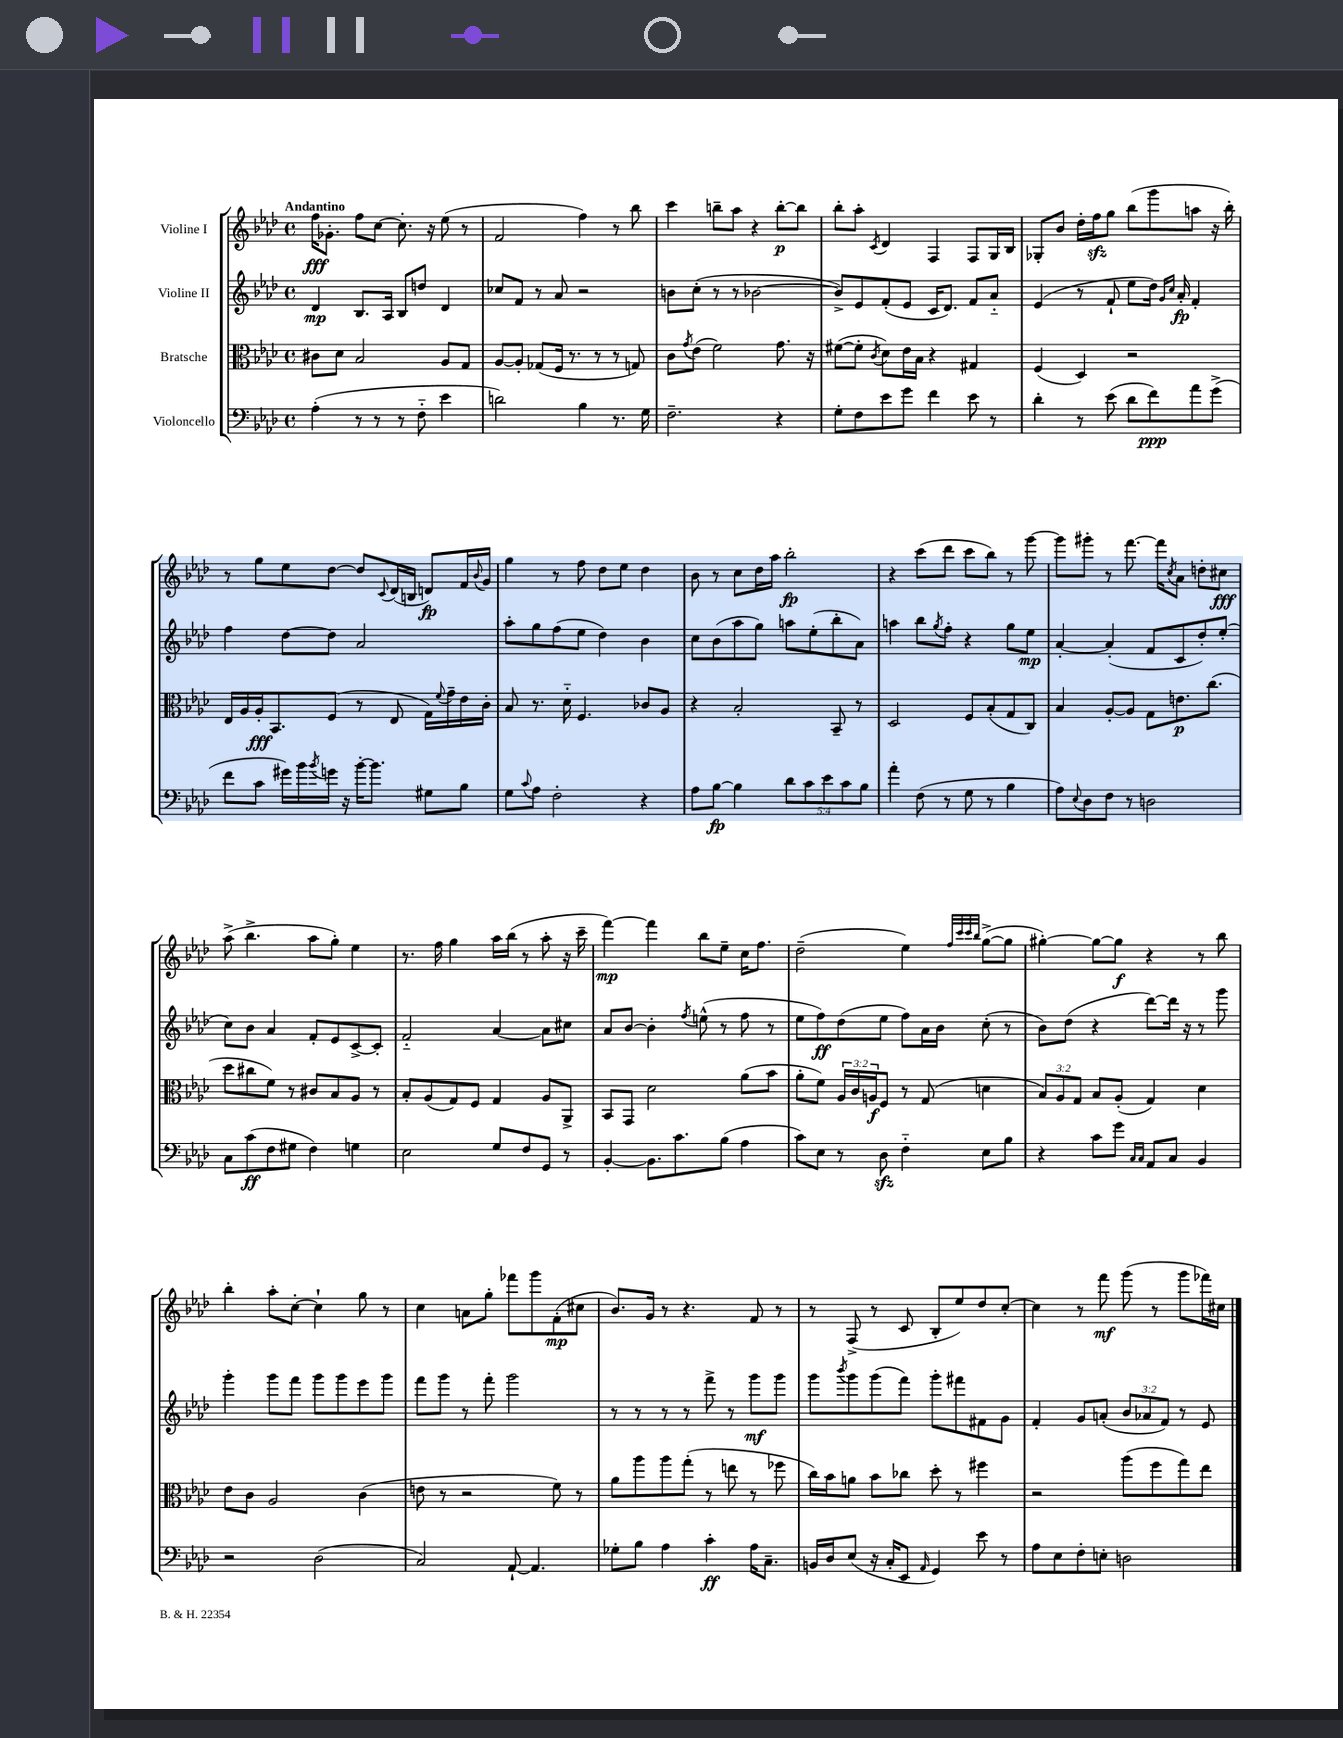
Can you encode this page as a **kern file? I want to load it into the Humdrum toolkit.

**kern	**dynam	**kern	**dynam	**kern	**dynam	**kern	**dynam
*part4	*part4	*part3	*part3	*part2	*part2	*part1	*part1
*staff4	*staff4	*staff3	*staff3	*staff2	*staff2	*staff1	*staff1
*I"Violoncello	*	*I"Bratsche	*	*I"Violine II	*	*I"Violine I	*
*clefF4	*	*clefC3	*	*clefG2	*	*clefG2	*
*k[b-e-a-d-]	*	*k[b-e-a-d-]	*	*k[b-e-a-d-]	*	*k[b-e-a-d-]	*
*M4/4	*	*M4/4	*	*M4/4	*	*M4/4	*
*met(c)	*	*met(c)	*	*met(c)	*	*met(c)	*
=1	=1	=1	=1	=1	=1	=1	=1
!	!	!	!	!	!	!LO:TX:a:B:t=Andantino	!
(4A-'\	.	8c#X\L	.	4d-/	mp	16ff\KL	fff
.	.	.	.	.	.	8.g-X'\J	.
.	.	8d-\J	.	.	.	.	.
8r	.	2B-/	.	8.B-/L	.	8ff\L	.
8r	.	.	.	.	.	[8cc\J	.
.	.	.	.	16A-/Jk	.	.	.
8r	.	.	.	8B-/L	.	8.cc'\]	.
8F\	.	.	.	8ddn/J	.	.	.
.	.	.	.	.	.	16r	.
4e-\	.	8A-/L	.	4d-/	.	(8ee-\	.
.	.	8G/J	.	.	.	8r	.
=2	=2	=2	=2	=2	=2	=2	=2
2dn\)	.	[8A-/L	.	8cc-X/L	.	2f/	.
.	.	8A-'/J]	.	8f/J	.	.	.
.	.	(8G-X/L	.	8r	.	.	.
.	.	16F/Jk	.	8a-/	.	.	.
.	.	8.r	.	.	.	.	.
4B-\	.	.	.	2r	.	4ff\)	.
.	.	8r	.	.	.	.	.
8.r	.	8r	.	.	.	8r	.
.	.	8Gn/)	.	.	.	8bb-\	.
16G\	.	.	.	.	.	.	.
=3	=3	=3	=3	=3	=3	=3	=3
2.F~\	.	8c\L	.	8bn\L	.	4ccc\	.
.	.	8qg/	.	.	.	.	.
.	.	(8e-\J	.	(8cc'\J	.	.	.
.	.	2f\)	.	8r	.	8bbn~\L	.
.	.	.	.	8r	.	8aa-\J	.
.	.	.	.	[2b-X\	.	4r	.
4r	.	8.g\	.	.	.	[8bb'\L	p
.	.	.	.	.	.	8bb\J]	.
.	.	16r	.	.	.	.	.
=4	=4	=4	=4	=4	=4	=4	=4
8G'\L	.	([8f#X\L	.	8b-^/L])	.	8bb-'\L	.
8F\	.	8f#'\J]	.	8e-/	.	8aa-'\J	.
.	.	8qc/	.	.	.	8qc/	.
8e-\	.	8d-\L)	.	(8f'/	.	4d-/	.
8g\J	.	16e-\L	.	8e-/J	.	.	.
.	.	16B-\JJ	.	.	.	.	.
4f\	.	4r	.	16c/KL	.	4F/	.
.	.	.	.	8.d-/J)	.	.	.
8e-\	.	4G#X/	.	8f/L	.	8F/L	.
8r	.	.	.	8a-/J	.	16G/L	.
.	.	.	.	.	.	16B-/JJ	.
=5	=5	=5	=5	=5	=5	=5	=5
4d-'\	.	(4F/	.	(4e-/	.	8G-X'/L	.
.	.	.	.	.	.	8b-/J	.
8r	.	4D-/)	.	8r	.	16dd-'\LL	.
.	.	.	.	.	.	16ffzz\J	.
(8e-\	.	.	.	8f`/	.	8gg\J	.
8d-\L	.	2r	.	8ee-\L	.	(8bb-\L	.
8f\)	ppp	.	.	16dd-\Jk)	.	8ggg\	.
.	.	.	.	16qqg/LL	.	.	.
.	.	.	.	16qqcc/JJ	.	.	.
.	.	.	.	16a-'/	fp	.	.
8a-\	.	.	.	4f'/	.	8aan\J	.
(8g^\J	.	.	.	.	.	16r	.
.	.	.	.	.	.	16bb-'\)	.
!!LO:LB:g=z
=6	=6	=6	=6	=6	=6	=6	=6
8f\L	.	16E-/LL	.	4ff\	.	8r	.
.	.	16A-/	.	.	.	.	.
8c\J	.	16A-'/J	fff	.	.	8gg\L	.
.	.	8.BB-/	.	.	.	.	.
16g#X\LL)	.	.	.	[8dd-\L	.	8ee-\	.
16b-\	.	.	.	.	.	.	.
8qb-/	.	.	.	.	.	.	.
16gn\JJ	.	(8F/J	.	8dd-\J]	.	[8dd-\J	.
16r	.	.	.	.	.	.	.
[16b-'\KL	.	8r	.	2a-/	.	8dd-/L]	.
8.b-\J]	.	.	.	.	.	.	.
.	.	.	.	.	.	8qqc/	.
.	.	8E-/	.	.	.	(16d-/L	.
.	.	.	.	.	.	16Bn/JJ	.
8G#X\L	.	16G\LL)	.	.	.	8dn/L)	fp
.	.	8qqf/	.	.	.	.	.
.	.	16g~\	.	.	.	.	.
8B-\J	.	16e-\	.	.	.	16f/L	.
.	.	.	.	.	.	8qqb-/	.
.	.	16c'\JJ	.	.	.	16g/JJ	.
=7	=7	=7	=7	=7	=7	=7	=7
8G\L	.	8B-/	.	8aa-'\L	.	4gg\	.
8qqc/	.	.	.	.	.	.	.
8A-\J	.	8.r	.	8gg\	.	.	.
2F'\	.	.	.	(8ff\	.	8r	.
.	.	16d-\	.	.	.	.	.
.	.	4.F/	.	8ee-\J	.	8ff\	.
.	.	.	.	4dd-\)	.	8dd-\L	.
.	.	.	.	.	.	8ee-\J	.
4r	.	8c-X/L	.	4b-\	.	4dd-\	.
.	.	8A-/J	.	.	.	.	.
=8	=8	=8	=8	=8	=8	=8	=8
8A-\L	.	4r	.	8cc\L	.	8b-\	.
[8B-\J	fp	.	.	(8b-\	.	8r	.
4B-\]	.	2B-'/	.	8aa-\	.	8cc\L	.
.	.	.	.	8gg\J)	.	16dd-\L	.
.	.	.	.	.	.	16aa-\JJ	.
10d-\L	.	.	.	8aan\L	.	2bb-'\	fp
10c\	.	.	.	.	.	.	.
.	.	.	.	(8ee-'\	.	.	.
10e-\	.	.	.	.	.	.	.
.	.	8BB-~/	.	8bb-'\	.	.	.
10c\	.	.	.	.	.	.	.
.	.	8r	.	8a-\J)	.	.	.
10B-\J	.	.	.	.	.	.	.
=9	=9	=9	=9	=9	=9	=9	=9
4a-'\	.	2D-/	.	4aan\	.	4r	.
(8F\	.	.	.	8bb-\L	.	(8ccc\L	.
.	.	.	.	8qgg/	.	.	.
8r	.	.	.	8ff'\J	.	8ddd-\J	.
8G\	.	8F/L	.	4r	.	8ccc\L	.
8r	.	(8B-'/	.	.	.	8bb-\J)	.
4B-\	.	8G/	.	8gg\L	.	8r	.
.	.	8C/J)	.	8ee-\J	mp	[8ggg\	.
=10	=10	=10	=10	=10	=10	=10	=10
8A-\L)	.	4B-/	.	[4a-'/	.	8ggg\L]	.
8qqE-/	.	.	.	.	.	.	.
8D-\	.	.	.	.	.	8ggg#X'\J	.
8F\J	.	[8A-'/L	.	(4a-'/]	.	8r	.
8r	.	8A-/J]	.	.	.	[8.fff\	.
2Dn\	.	8G\L	.	8f/L	.	.	.
.	.	.	.	.	.	16fff\KL]	.
.	.	.	.	.	.	8qcc/	.
.	.	8.en\	p	8c/	.	8a-\J	.
.	.	.	.	8dd-'/)	.	8ddn'\L	.
.	.	(8.cc\J	.	.	.	.	.
.	.	.	.	(8ee-'/J	.	8cc#X\J	fff
!!LO:LB:g=z
=11	=11	=11	=11	=11	=11	=11	=11
8C\L	.	8dd-\L	.	8cc\L)	.	(8aa-^\	.
(8c\	ff	8cc#X\	.	8b-\J	.	4.bb-^\	.
8F\	.	8f\J)	.	4a-/	.	.	.
8G#X\J	.	8r	.	.	.	.	.
4F\)	.	8c#X/L	.	8f'/L	.	8aa-\L	.
.	.	8B-/	.	8e-/	.	8gg'\J)	.
4Gn\	.	8A-/J	.	[8c^/	.	4ee-\	.
.	.	8r	.	8c'/J]	.	.	.
=12	=12	=12	=12	=12	=12	=12	=12
2E-\	.	8B-'/L	.	2f/	.	8.r	.
.	.	(8A-/	.	.	.	.	.
.	.	.	.	.	.	16ff\	.
.	.	8G/)	.	.	.	4gg\	.
.	.	8F/J	.	.	.	.	.
8G/L	.	4G/	.	[4a-/	.	16aa-\LL	.
.	.	.	.	.	.	(16bb-\JJ	.
8F/	.	.	.	.	.	8r	.
8GG/J	.	8A-/L	.	8a-\L]	.	8aa-'\	.
8r	.	8AA-^/J	.	8cc#X\J	.	16r	.
.	.	.	.	.	.	16ccc~\	.
=13	=13	=13	=13	=13	=13	=13	=13
[4BB-'/	.	8BB-/L	.	8a-/L	.	[4fff\)	mp
.	.	8GG/J	.	[8b-/J	.	.	.
8.BB-\L]	.	2d-\	.	4b-'\]	.	4fff\]	.
8.c\	.	.	.	.	.	.	.
.	.	.	.	8qff/	.	.	.
.	.	.	.	(8een^^\	.	8bb-\L	.
(8B-\J	.	.	.	8r	.	8ee-~\J	.
4A-\	.	(8a-\L	.	8ff\	.	16cc\KL	.
.	.	.	.	.	.	8.ff\J	.
.	.	8b-\J	.	8r	.	.	.
=14	=14	=14	=14	=14	=14	=14	=14
8c\L)	.	8a-'\L	.	8ee-\L	.	(2dd-~\	.
8E-\J	.	8f\J)	.	8ff\)	ff	.	.
8r	.	24A-/LL	.	(8dd-\	.	.	.
.	.	24c/	.	.	.	.	.
.	.	24An/J	f	.	.	.	.
8D-zz\	.	8F/J	.	8ee-\J	.	.	.
4F\	.	8r	.	8ff\L)	.	4ee-\)	.
.	.	(8G/	.	16a-\L	.	.	.
.	.	.	.	16b-\JJ	.	.	.
.	.	.	.	.	.	32qqff/LLL	.
.	.	.	.	.	.	32qqccc/	.
.	.	.	.	.	.	32qqccc/	.
.	.	.	.	.	.	32qqbb-/JJJ	.
8E-\L	.	4dn\	.	(8cc'\	.	([8gg^\L	.
8B-\J	.	.	.	8r	.	8gg\J]	.
=15	=15	=15	=15	=15	=15	=15	=15
4r	.	12B-/L)	.	8b-\L)	.	[4gg#X'\)	.
.	.	12A-/	.	.	.	.	.
.	.	.	.	(8dd-\J	.	.	.
.	.	12G/J	.	.	.	.	.
8c\L	.	8B-/L	.	4r	.	8gg#\L_	.
8g\J	.	(8A-'/J	.	.	.	8gg#\J]	f
16qqC/LL	.	.	.	.	.	.	.
16qqC/JJ	.	.	.	.	.	.	.
8AA-/L	.	4G/)	.	[8ddd-\L)	.	4r	.
8C/J	.	.	.	16ddd-\Jk]	.	.	.
.	.	.	.	16r	.	.	.
4BB-/	.	4d-\	.	8r	.	8r	.
.	.	.	.	8ggg\	.	8bb-\	.
!!LO:LB:g=z
=16	=16	=16	=16	=16	=16	=16	=16
2r	.	8e-\L	.	4ggg'\	.	4bb-'\	.
.	.	8c\J	.	.	.	.	.
.	.	2A-/	.	8ggg\L	.	8aa-'\L	.
.	.	.	.	8fff\J	.	[8cc'\J	.
(2D-\	.	.	.	8ggg\L	.	4cc`\]	.
.	.	.	.	8ggg\	.	.	.
.	.	(4c\	.	8eee-\	.	8gg\	.
.	.	.	.	8ggg\J	.	8r	.
=17	=17	=17	=17	=17	=17	=17	=17
2C/)	.	8en\	.	8fff\L	.	4cc\	.
.	.	8r	.	8ggg\J	.	.	.
.	.	2r	.	8r	.	8an\L	.
.	.	.	.	8fff'\	.	8gg'\J	.
[8AA-`/	.	.	.	2ggg\	.	8fff-X\L	.
4.AA-/]	.	.	.	.	.	8ggg\	.
.	.	8f\)	.	.	.	(8f'\	mp
.	.	8r	.	.	.	8cc#X\J	.
=18	=18	=18	=18	=18	=18	=18	=18
8G-X'\L	.	8a-\L	.	8r	.	8.b-/L)	.
8B-\J	.	8aa-\	.	8r	.	.	.
.	.	.	.	.	.	16g/Jk	.
4A-\	.	8aa-\	.	8r	.	8r	.
.	.	(8gg'\J	.	8r	.	4.r	.
4c'\	ff	8r	.	8fff^\	.	.	.
.	.	8een\	.	8r	.	.	.
16A-\KL	.	8r	.	8ggg\L	mf	8f/	.
8.C~\J	.	.	.	.	.	.	.
.	.	8ff-X\	.	8ggg\J	.	8r	.
=19	=19	=19	=19	=19	=19	=19	=19
16BBn/LL	.	16cc\LL)	.	8ggg\L	.	8r	.
16D-/J	.	16b-\J	.	.	.	.	.
.	.	.	.	8qbbb-/	.	.	.
(8E-/J	.	8an\J	.	8ggg\	.	(8F^/	.
16r	.	8b-\L	.	(8ggg\	.	8r	.
16C'/KL	.	.	.	.	.	.	.
8EE-/J	.	8cc-X\J	.	8fff\J)	.	8c/	.
16qqAA-/	.	.	.	.	.	.	.
4GG/)	.	8dd-'\	.	8ggg'\L	.	8B-'/L	.
.	.	8r	.	8fff#X\	.	8ee-/)	.
8e-\	.	4ff#X\	.	8f#X\	.	8dd-/	.
8r	.	.	.	8g\J	.	[8cc'/J	.
=20	=20	=20	=20	=20	=20	=20	=20
8A-\L	.	2r	.	4f'/	.	4cc\]	.
8E-\	.	.	.	.	.	.	.
8F'\	.	.	.	8g/L	.	8r	.
8En'\J	.	.	.	(8an'/J	.	8fff\	mf
2Dn\	.	(8aa-\L	.	12b-/L	.	(8ggg\	.
.	.	.	.	12a-X/	.	.	.
.	.	8ff\	.	.	.	8r	.
.	.	.	.	12f/J)	.	.	.
.	.	8gg\)	.	8r	.	8ggg\L	.
.	.	8ee-\J	.	8e-/	.	16fff-X\L)	.
.	.	.	.	.	.	16cc#X\JJ	.
==	==	==	==	==	==	==	==
*-	*-	*-	*-	*-	*-	*-	*-
